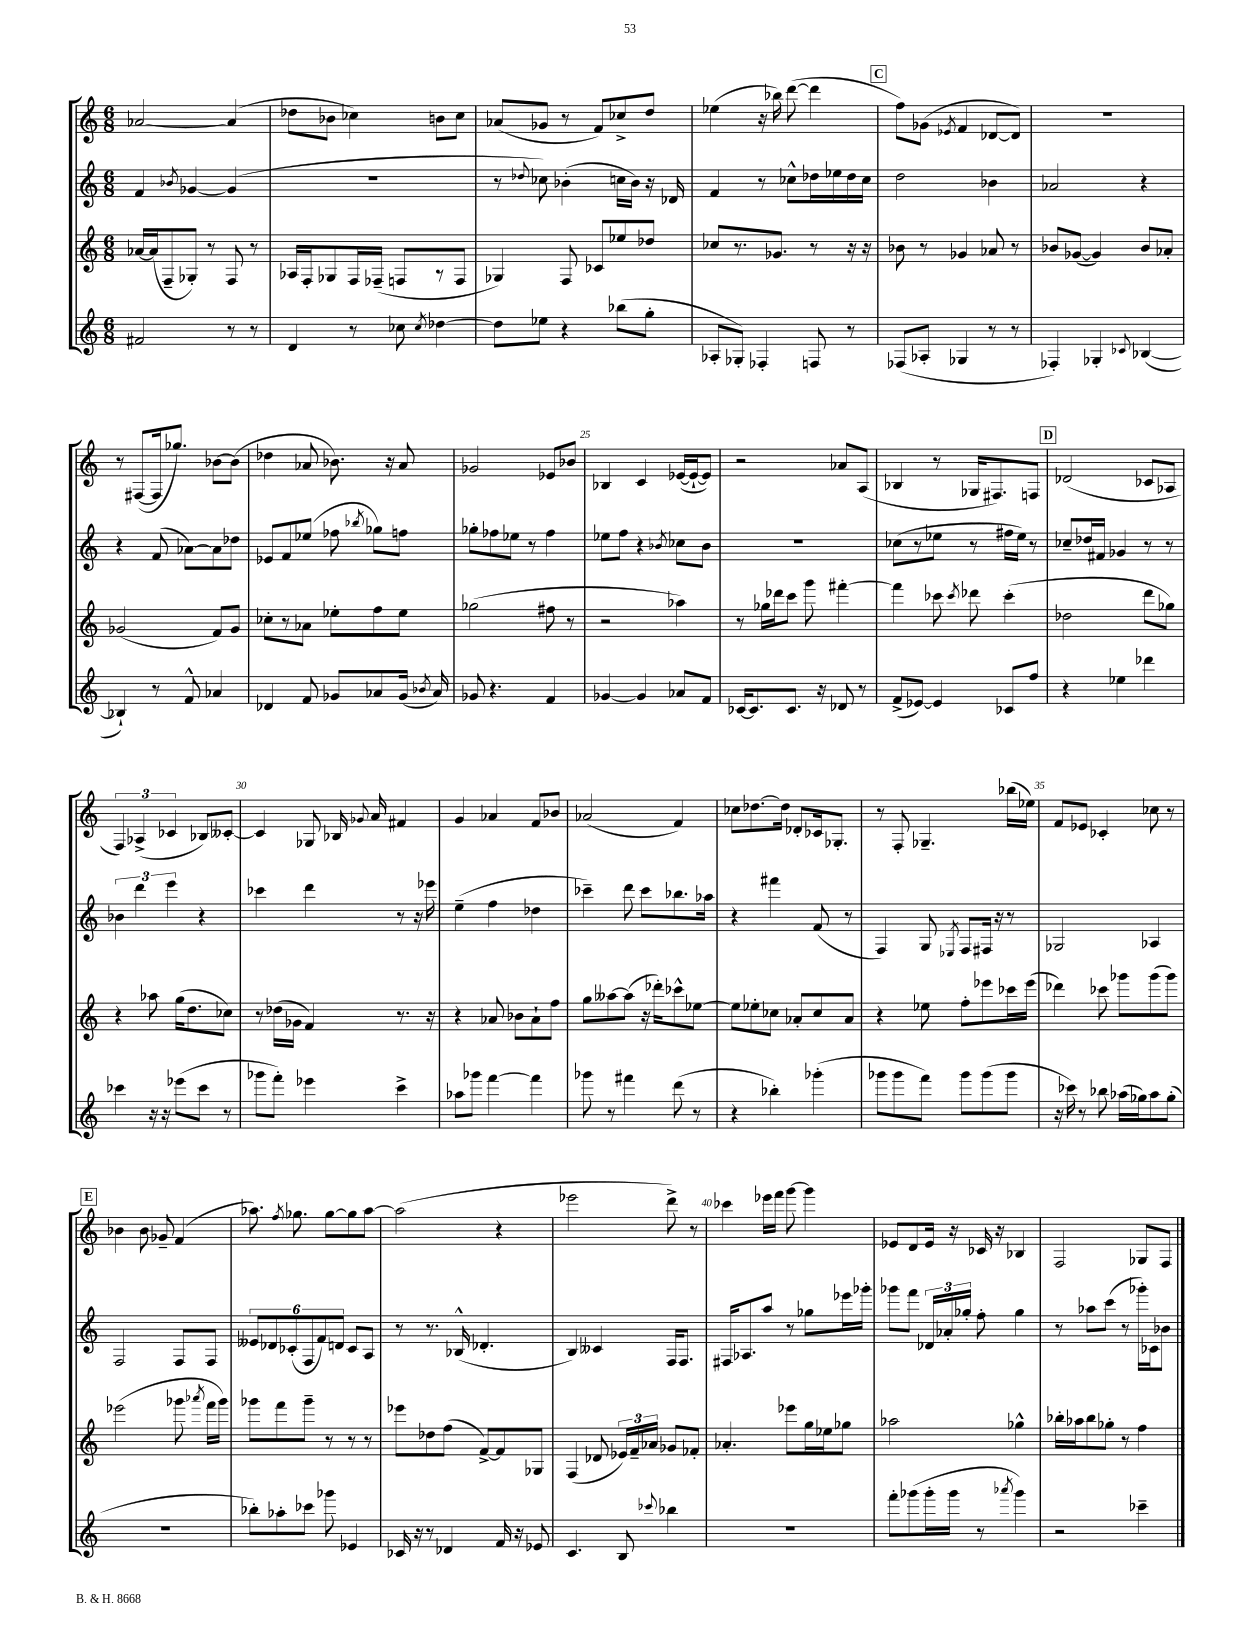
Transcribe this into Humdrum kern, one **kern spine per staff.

**kern	**kern	**kern	**kern
*part4	*part3	*part2	*part1
*staff4	*staff3	*staff2	*staff1
*clefG2	*clefG2	*clefG2	*clefG2
*k[]	*k[]	*k[]	*k[]
*M6/8	*M6/8	*M6/8	*M6/8
=16	=16	=16	=16
2f#X/	[16a-X/LL	4f/	[2a-X/
.	(16a-/J]	.	.
.	8F~/	.	.
.	.	8qb-X/	.
.	8G-X'/J)	[4g-X/	.
.	8r	.	.
8r	8F/	(4g-/]	(4a-/]
8r	8r	.	.
=17	=17	=17	=17
4d/	16A-X/LL	2.r	8dd-X\L
.	16F'/J	.	.
.	8G-X/	.	8b-X\J
8r	16F/L	.	4cc-X\)
.	(16F-X~/JJ	.	.
8cc-X\	8Fn/L	.	.
8qcc-/	.	.	.
[4dd-X\	8r	.	8bn\L
.	8F/J	.	8cc-\J
=18	=18	=18	=18
8dd-\L]	4G-X/)	8r	(8a-X/L
.	.	8qqdd-X/	.
8ee-X\J	.	8cc-X\)	8g-X/J
4r	8F/	(4b-X'\	8r
.	8c-X/L	.	8f/L)
(8bb-X\L	8ee-X/	16ccn\LL	8cc-X^/
.	.	16b-\JJ)	.
8gg'\J	8dd-X/J	16r	8dd/J
.	.	16d-X/	.
=19	=19	=19	=19
8A-X'/L	8cc-X/L	4f/	(4ee-X\
8G-X'/J)	8.r	.	.
4F-X'/	.	8r	16r
.	8.g-X/J	.	16bb-X\)
.	.	8cc-X^^\L	([8ddd\
8Fn/	8r	16dd-X\L	4ddd\]
.	.	16ee-X\	.
8r	16r	16dd-\	.
.	16r	16cc-\JJ	.
!!LO:REH:place=s1:t=C
=20	=20	=20	=20
(8F-X/L	8b-X\	2dd\	8ff\L)
8A-X'/J	8r	.	(8g-X\J
.	.	.	8qe-X/
4G-X/	4g-X/	.	4f/
8r	8a-X/	4b-X\	[8d-X/L
8r	8r	.	8d-/J])
=21	=21	=21	=21
4F-X'/)	8b-X/L	2a-X/	2.r
.	([8g-X/J	.	.
4G-X'/	4g-/])	.	.
8qqc-X/	.	.	.
([4B-X/	8b-/L	4r	.
.	8a-X'/J	.	.
!!LO:LB:g=z
=22	=22	=22	=22
4B-X`/])	(2g-X/	4r	8r
.	.	.	([8F#X/L
8r	.	(8f/	16F#/k]
.	.	.	8.gg-X/J)
8f^^/	.	[8a-X\L)	.
4a-X/	8f/L)	8a-\]	[8b-X\L
.	8g-/J	8dd-X\J	(8b-\J]
=23	=23	=23	=23
4d-X/	8cc-X'\L	8e-X/L	4dd-X\
.	8r	8f/	.
8f/	8a-X\J	(8ee-X/J	8a-X/
8g-X/L	8ee-X'\L	8ff-X\	8.b-X\)
.	.	8qbb-X/	.
8a-X/	8ff\	8gg-X\L)	.
.	.	.	16r
(16g-/Jk	8ee-\J	8ffn\J	8a-/
8qb-X/	.	.	.
16a-/)	.	.	.
=24	=24	=24	=24
8g-X/	(2gg-X\	8gg-X'\L	2g-X/
4.r	.	8ff-X\	.
.	.	8ee-X\J	.
.	.	8r	.
4f/	8ff#X\	4ff-\	8e-X/L
.	8r	.	8b-X/J
=25	=25	=25	=25
[4g-X/	2r	8ee-X\L	4B-X/
.	.	8ff\J	.
4g-/]	.	4r	4c/
.	.	8qb-X/	.
8a-X/L	4aa-X\)	8cc-X\L	([16e-X/LL
.	.	.	16e-`/J_
8f/J	.	8b-\J	8e-/J])
=26	=26	=26	=26
[16c-X/KL	8r	2.r	2r
8.c-/]	.	.	.
.	16gg-X\LL	.	.
.	16ddd-X\J	.	.
8.c-/J	8ccc\J	.	.
.	8ggg\	.	.
16r	.	.	.
8d-X/	[4fff#X'\	.	8a-X/L
8r	.	.	(8A/J
=27	=27	=27	=27
(8f^/L	4fff#\]	(8cc-X\L	4B-X/
[8e-X/J)	.	8r	.
4e-/]	8ccc-X\	8ee-X\J	8r
.	8qccc-/	.	.
.	8ddd-X\	8r	16G-X/KL
.	.	.	8.F#X/)
8c-X/L	(4ccc-'\	16ff#X\LL	.
.	.	16ee-\JJ)	.
8ff/J	.	8r	8Fn/J
!!LO:REH:place=s1:t=D
=28	=28	=28	=28
4r	2dd-X\	8cc-X~/L	(2d-X/
.	.	16dd-X/L	.
.	.	16f#X/JJ	.
4ee-X\	.	4g-X/	.
4ddd-X\	8ddd\L	8r	8c-X/L
.	8gg-X\J)	8r	8A-X/J
!!LO:LB:g=z
=29	=29	=29	=29
4ccc-X\	4r	6b-X\	6F/)
.	.	6ddd\	(6A-X^/
16r	8aa-X\	.	.
16r	.	.	.
.	.	6eee\	6c-X/
(8eee-X\L	(16gg\KL	.	.
.	8.dd\	.	.
8ccc-\J	.	4r	8B-X/L)
8r	8cc-X\J)	.	[8c--X'/J
=30	=30	=30	=30
8ggg-X\L	8r	4ccc-X\	4c--/]
8fff'\J)	(16dd-X\LL	.	.
.	16g-X\JJ	.	.
4eee-X\	4f/)	4ddd\	8G-X/
.	.	.	16B-X/
.	.	.	8qqg-X/
.	.	.	16a/
4ccc^\	8.r	8r	4f#X/
.	.	16r	.
.	16r	16eee-X\	.
=31	=31	=31	=31
8aa-X\L	4r	(4ee~\	4g/
8ggg-X\J	.	.	.
[4fff\	8a-X/	4ff\	4a-X/
.	8b-X\L	.	.
4fff\]	8a-`\	4dd-X\	8f/L
.	8ff\J	.	8b-X/J
=32	=32	=32	=32
8ggg-X\	8gg\L	4ccc-X~\)	(2a-X/
8r	[8aa--X\	.	.
4fff#X\	(8aa--\J]	8ddd\	.
.	16r	8ccc-\L	.
.	16ddd-X'\KL)	.	.
(8ddd\	8ccc-X^^\	8.bb-X\	4f/)
8r	[8ee-X\J	.	.
.	.	16aa-X\Jk	.
=33	=33	=33	=33
4r	8ee-\L]	4r	8cc-X\L
.	8ee-X'\	.	[8.dd-X\
4bb-X'\)	8cc-X\J	4fff#X\	.
.	.	.	16dd-\Jk]
.	8a-X'/L	.	8d-X'/L
(4ggg-X'\	8cc-/	(8f/	16c-X/k
.	.	.	8.G-X'/J
.	8a-/J	8r	.
=34	=34	=34	=34
8ggg-X\L	4r	4F/)	8r
8ggg-\	.	.	8F'/
8fff\J)	8ee-X\	8G/	4.G-X~/
.	.	8qE-X/	.
8ggg-\L	8ff'\L	8F/L	.
(8ggg-\	8eee-X\	16F#X/Jk	.
.	.	16r	.
8ggg-\J	16ccc-X\L	8r	(16bb-X\LL
.	(16eee-\JJ	.	16ee-X\JJ)
=35	=35	=35	=35
16r	4ddd-X\)	2G-X/	8f/L
16ccc-X\)	.	.	.
8r	.	.	8e-X/J
8bb-X\	8ccc-X\	.	4c-X'/
(16aa-X\LL	8ggg-X\L	.	.
16gg-X\J)	.	.	.
8aa-\	(8ggg-\	4A-X/	8cc-X\
(8gg-'\J	8ggg-\J)	.	8r
!!LO:LB:g=z
!!LO:REH:place=s1:t=E
=36	=36	=36	=36
2.r	(2eee-X\	2F/	4b-X\
.	.	.	8b-\
.	.	.	8g-X~/
.	8ggg-X\	8F/L	(4f/
.	8qaaa-X/	.	.
.	16fff\LL	8F/J	.
.	16ggg-\JJ)	.	.
=37	=37	=37	=37
8bb-X'\L)	8ggg-X\L	12e--X/L	8.aa-X\)
.	.	12d-X/	.
8aa-X'\	8fff\	.	.
.	.	(12c-X'/	.
.	.	.	8qff/
.	.	.	8.gg-X\
8ccc-X\J	8ggg-~\J	12F/	.
.	.	12f/)	.
8ggg-X\	8r	.	[8gg-\L
.	.	12dn/J	.
4e-X/	8r	8c-/L	8gg-\]
.	8r	8A/J	[8aa-\J
=38	=38	=38	=38
16c-X/	8eee-X\L	8r	(2aa-\]
16r	.	.	.
8r	8dd-X\	8.r	.
4d-X/	(8ff\J	.	.
.	.	(16B-X^^/	.
.	[8f^/L)	4.d-X'/	.
16f/	8f/]	.	4r
16r	.	.	.
8e-X/	8G-X/J	.	.
=39	=39	=39	=39
4.c/	(4F/	4B/)	2eee-X\
.	8d-X/	4c--X/	.
8B/	24e-X/LL)	.	.
.	24f~/	.	.
.	24a-X/JJ	.	.
8qqccc-X/	.	.	.
4bb-X\	8g-X/L	16F/KL	8ddd^\)
.	.	8.F/J	.
.	8f-X'/J	.	8r
=40	=40	=40	=40
2.r	4.a-X'/	16F#X/KL	4ccc-X\
.	.	8.A-X/	.
.	.	8aa/J	16eee-X\LL
.	.	.	16fff\JJ
.	8eee-X\L	8r	[8ggg\
.	16gg\L	8gg-X\L	4ggg\]
.	16ee-X\J	.	.
.	8gg-X\J	16eee-X\L	.
.	.	16ggg-X'\JJ	.
=41	=41	=41	=41
8fff'\L	2aa-X\	8ggg-X\L	8e-X/L
(8ggg-X\	.	8fff\J	8d/
16ggg-'\L	.	24d-X/LL	16e-/Jk
.	.	24a-X'/	.
16ggg-\JJ	.	.	16r
.	.	24gg-X'/JJ	.
8r	.	8ff'\	16c-X/
.	.	.	16r
8qaaa-X/	.	.	.
4ggg-\)	4gg-X^^\	4gg-\	4B-X/
=42	=42	=42	=42
2r	16bb-X'\LL	8r	2F/
.	16aa-X\J	.	.
.	8bb-\	8aa-X\L	.
.	8gg-X'\J	(8ccc\J	.
.	8r	8r	.
4ccc-X~\	4ff\	16ggg-X'\LL)	8G-X/L
.	.	16c-X\J	.
.	.	8b-X\J	8F/J
==	==	==	==
*-	*-	*-	*-
